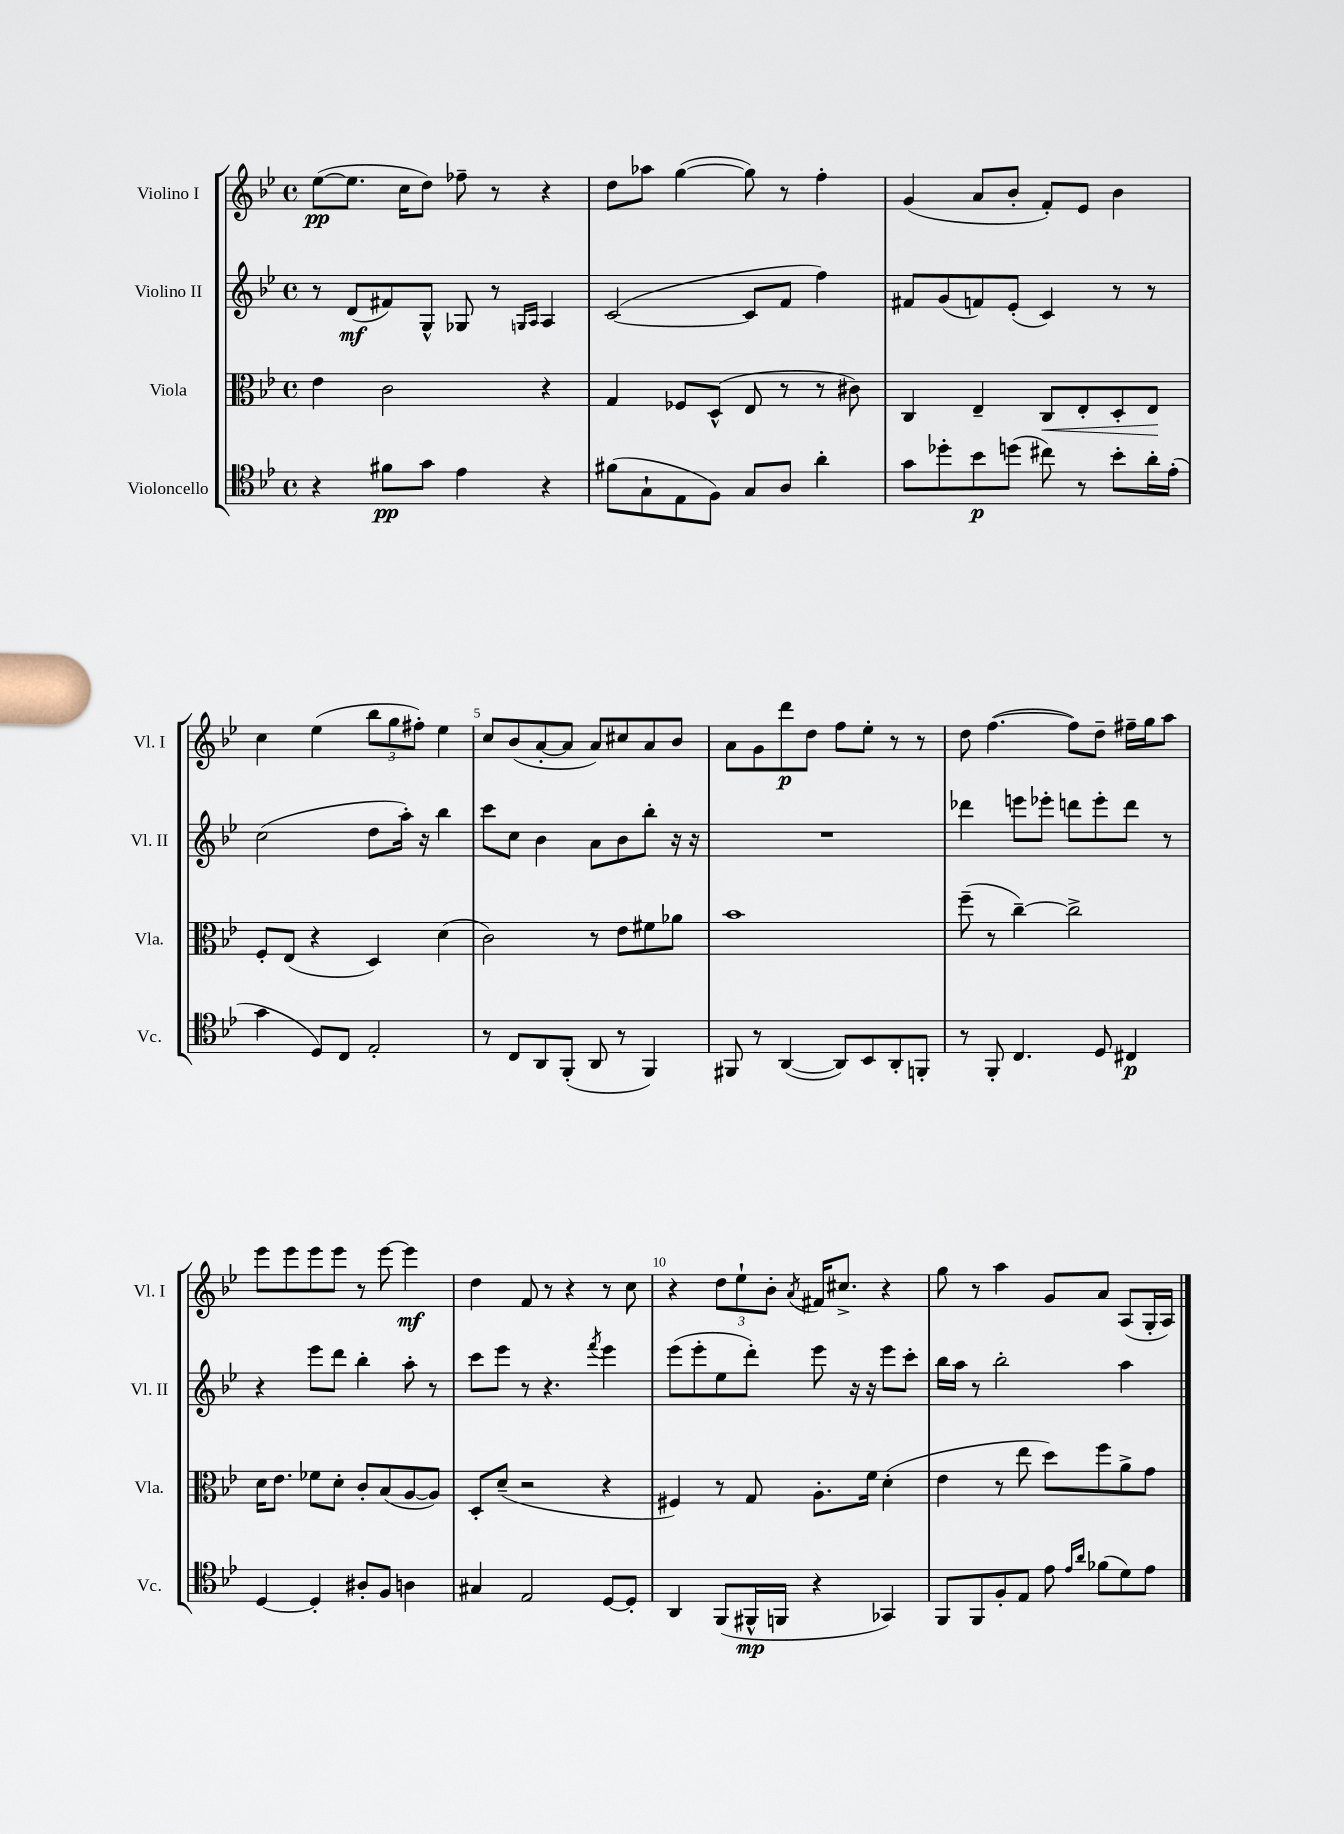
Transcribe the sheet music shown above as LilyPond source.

<<
\new StaffGroup <<
\new Staff = "s0" \with { instrumentName = "Violino I" shortInstrumentName = "Vl. I" } {
    \clef treble \key bes \major \defaultTimeSignature \time 4/4
    ees''8~\pp( ees''8. c''16 d''8) fes''8-- r8 r4 |
    d''8 aes''8 g''4~( g''8) r8 f''4-. |
    g'4( a'8 bes'8-. f'8-.) ees'8 bes'4 |
    c''4 ees''4( \tuplet 3/2 { bes''8 g''8 fis''8-.) } ees''4 |
    c''8 bes'8( a'8~-. a'8 a'8) cis''8 a'8 bes'8 |
    a'8 g'8 d'''8\p d''8 f''8 ees''8-. r8 r8 |
    d''8 f''4.~( f''8) d''8-- fis''16-- g''16 a''8 |
    ees'''8 ees'''8 ees'''8 ees'''8 r8 ees'''8~ ees'''4\mf |
    d''4 f'8 r8 r4 r8 c''8 |
    r4 \tuplet 3/2 { d''8 ees''8-! bes'8-. } \acciaccatura { a'8 } fis'16 cis''8.-> r4 |
    g''8 r8 a''4 g'8 a'8 a8( g16-. a16) \bar "|." |
}
\new Staff = "s1" \with { instrumentName = "Violino II" shortInstrumentName = "Vl. II" } {
    \clef treble \key bes \major \defaultTimeSignature \time 4/4
    r8 d'8\mf( fis'8) g8-^ ges8 r8 \grace { g16 a16 } a4 |
    c'2~( c'8 f'8 f''4) |
    fis'8 g'8( f'8) ees'8-.( c'4) r8 r8 |
    c''2( d''8 a''16-.) r16 bes''4 |
    c'''8 c''8 bes'4 a'8 bes'8 bes''8-. r16 r16 |
    R1 |
    des'''4 e'''8 ees'''8-. d'''8 ees'''8-. d'''8 r8 |
    r4 ees'''8 d'''8 bes''4-. a''8-. r8 |
    c'''8 ees'''8 r8 r4. \acciaccatura { f'''8 } ees'''4 |
    ees'''8( ees'''8-. ees''8 d'''8-.) ees'''8 r16 r16 ees'''8 c'''8-. |
    bes''16 a''16 r8 bes''2-. a''4 \bar "|." |
}
\new Staff = "s2" \with { instrumentName = "Viola" shortInstrumentName = "Vla." } {
    \clef alto \key bes \major \defaultTimeSignature \time 4/4
    ees'4 c'2 r4 |
    g4 fes8 d8-^( ees8 r8 r8 cis'8) |
    c4 ees4-- c8\< ees8-. d8-. ees8\! |
    f8-. ees8( r4 d4) d'4( |
    c'2) r8 ees'8 fis'8 aes'8 |
    bes'1 |
    f''8--( r8 c''4~--) c''2-> |
    d'16 ees'8. fes'8 d'8-. c'8-. bes8( a8~ a8) |
    d8-. d'8--( r2 r4 |
    fis4) r8 g8 a8.-. f'16 d'4-.( |
    ees'4 r8 ees''8 d''8) f''8 a'8-> g'8 \bar "|." |
}
\new Staff = "s3" \with { instrumentName = "Violoncello" shortInstrumentName = "Vc." } {
    \clef tenor \key bes \major \defaultTimeSignature \time 4/4
    r4 fis'8\pp g'8 ees'4 r4 |
    fis'8( g8-! ees8 f8) g8 a8 a'4-. |
    g'8 des''8-. bes'8\p d''8( cis''8) r8 bes'8-. a'16-. ees'16-.( |
    g'4 d8) c8 ees2-. |
    r8 c8 a,8 f,8-.( a,8 r8 f,4) |
    fis,8 r8 a,4~( a,8) bes,8 a,8-. f,8-. |
    r8 f,8-. c4. d8 cis4\p |
    d4~ d4-. ais8-. f8 a4 |
    gis4 ees2 d8~ d8-. |
    a,4 f,8( fis,16-^\mp f,16 r4 ges,4) |
    f,8 f,8 f8-. ees8 ees'8 \grace { ees'16 a'16 } fes'8( d'8) ees'8 \bar "|." |
}
>>
>>
\layout { \context { \Score \override BarNumber.break-visibility = ##(#f #t #t) barNumberVisibility = #(every-nth-bar-number-visible 5) } }
